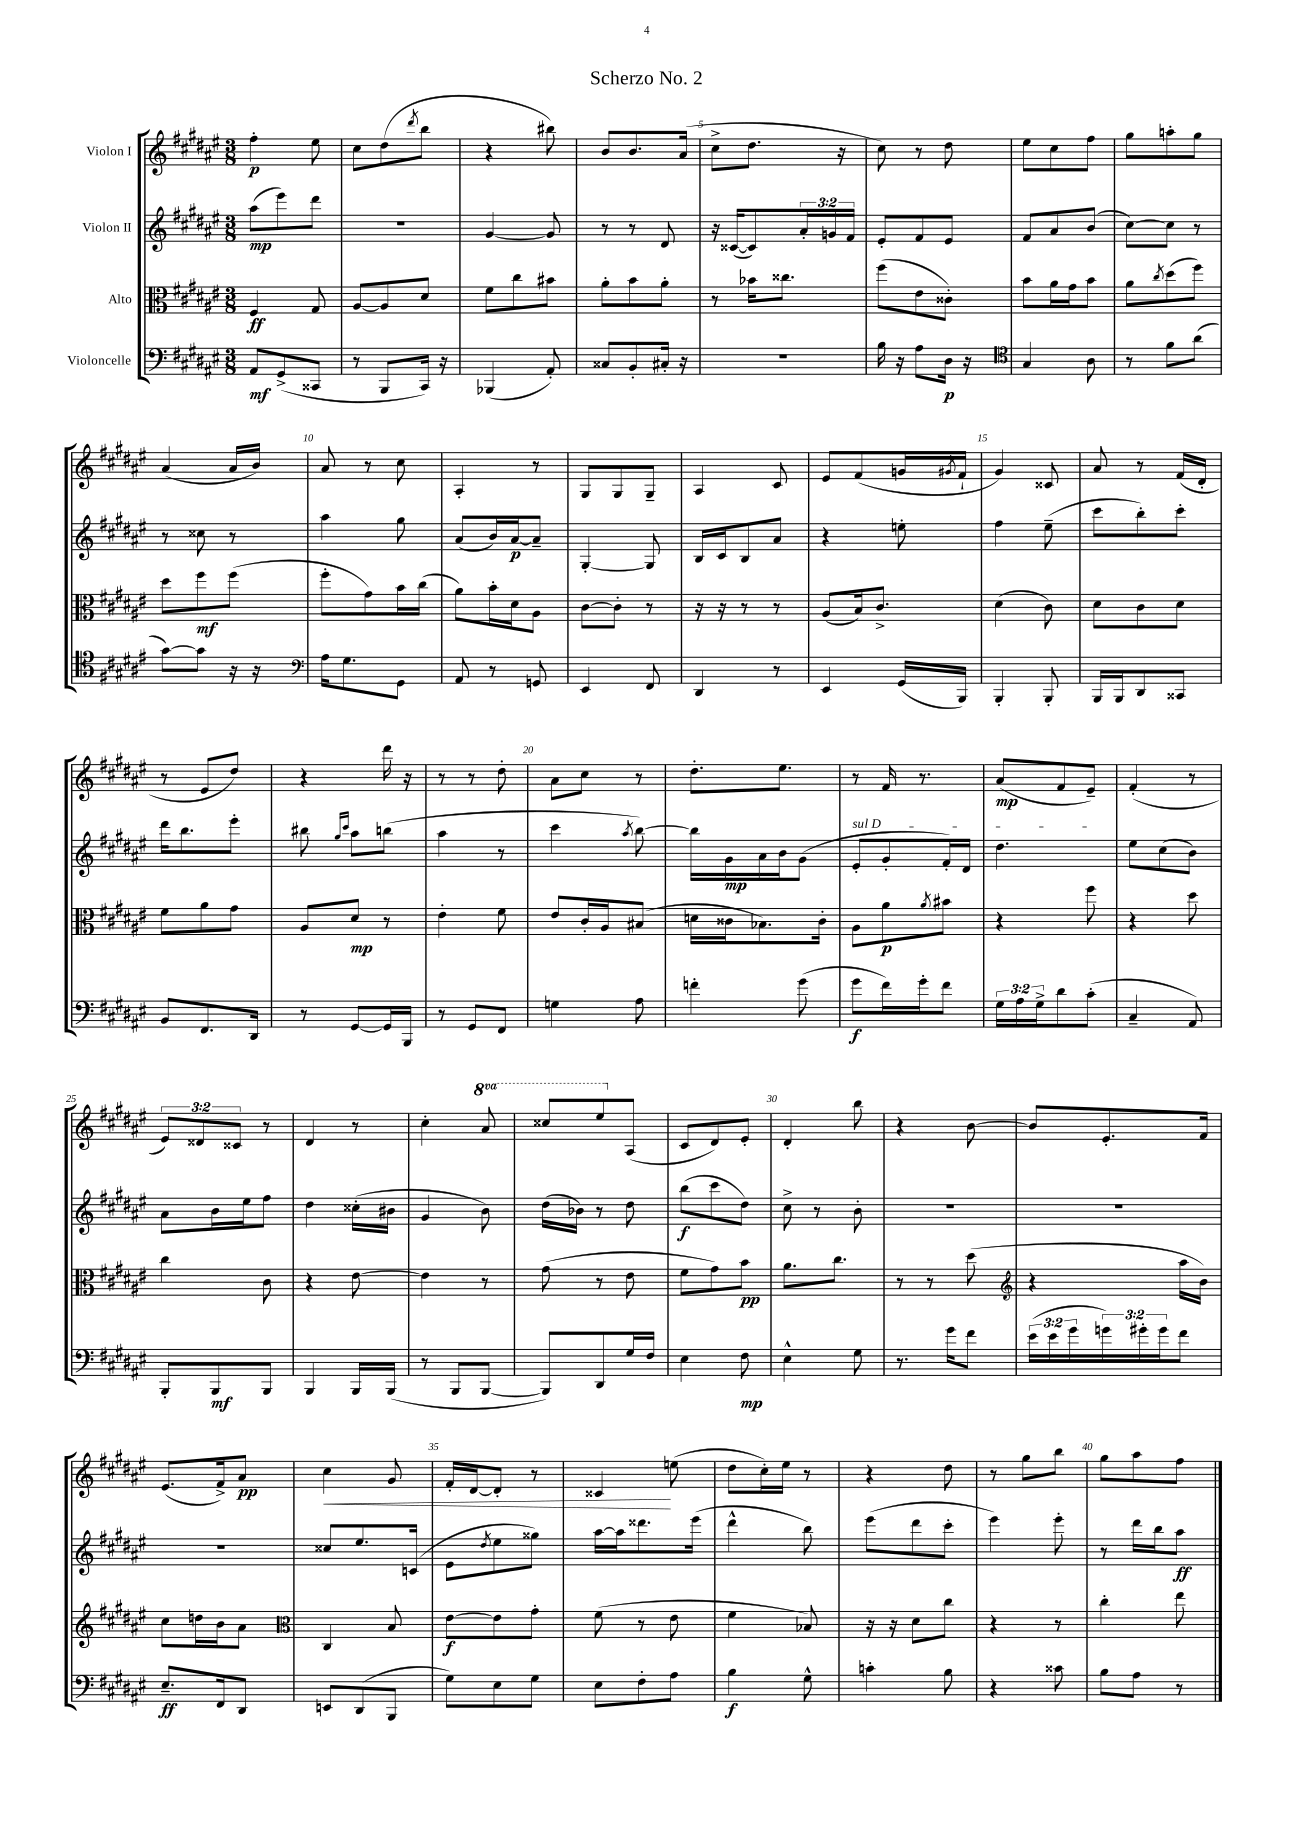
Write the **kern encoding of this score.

**kern	**kern	**kern	**kern
*staff4	*staff3	*staff2	*staff1
*clefF4	*clefC3	*clefG2	*clefG2
*k[f#c#g#d#a#e#]	*k[f#c#g#d#a#e#]	*k[f#c#g#d#a#e#]	*k[f#c#g#d#a#e#]
*M3/8	*M3/8	*M3/8	*M3/8
8AA#	4F#	(8aa#	4ff#'
(8GG#^	.	8eee#)	.
8CC##	8G#	8ddd#	8ee#
=	=	=	=
8r	[8A#	4.r	8cc#
8BBB	8A#]	.	(8dd#
.	.	.	8qddd#
16CC#)	8d#	.	8bb
16r	.	.	.
=	=	=	=
(4BBB-	8f#	[4g#	4r
.	8cc#	.	.
8AA#')	8b#	8g#]	8bb#)
=	=	=	=
8C##	8a#'	8r	8b
8BB'	8b	8r	8.b
16C#'	8a#'	8d#	.
16r	.	.	(16a#
=	=	=	=
4.r	8r	16r	8cc#^
.	.	([16c##	.
.	16b-	8c##])	8.dd#
.	8.cc##	.	.
.	.	24a#'	.
.	.	24g	.
.	.	.	16r
.	.	24f#	.
=	=	=	=
16B	(8ff#	8e#'	8cc#)
16r	.	.	.
8A#	8e#	8f#	8r
16D#	8c##')	8e#	8dd#
16r	.	.	.
=	=	=	=
*clefC4	*	*	*
4G#	8b	8f#	8ee#
.	16a#	8a#	8cc#
.	16g#	.	.
8A#	8b	(8b	8ff#
=	=	=	=
8r	8a#	[8cc#)	8gg#
.	8qcc#	.	.
8f#	(8dd#	8cc#]	8aa'
(8a#	8ff#)	8r	8gg#
=	=	=	=
[8g#)	8dd#	8r	(4a#
8g#]	8ff#	8cc##	.
16r	(8ff#	8r	16a#
16r	.	.	16b)
=	=	=	=
*clefF4	*	*	*
16A#	8ff#'	4aa#	8a#
8.G#	.	.	.
.	8g#)	.	8r
8GG#	16b	8gg#	8cc#
.	(16cc#	.	.
=	=	=	=
8AA#	8a#)	(8a#	4A#'
8r	16b'	16b)	.
.	16d#	[16a#	.
8GG	8A#	8a#~]	8r
=	=	=	=
4EE#	[8c#	[4G#'	8G#
.	8c#']	.	8G#
8FF#	8r	8G#]	8G#~
=	=	=	=
4DD#	16r	16B	4A#
.	16r	16c#	.
.	8r	8B	.
8r	8r	8a#	8c#
=	=	=	=
4EE#	(8A#	4r	8e#
.	16B)	.	(8f#
.	8.c#^	.	.
(16GG#	.	8ee'	16g
.	.	.	8qg#
16BBB)	.	.	16f#`
=	=	=	=
4BBB'	(4d#	4ff#	4g#)
8BBB'	8c#)	(8ee#~	8c##
=	=	=	=
16BBB	8d#	8ccc#	8a#
16BBB	.	.	.
8DD#	8c#	8bb')	8r
8CC##	8d#	8ccc#'	(16f#
.	.	.	16d#'
=	=	=	=
8BB	8f#	16ddd#	8r
.	.	8.bb	.
8.FF#	8a#	.	8e#
.	8g#	8eee#'	8dd#)
16DD#	.	.	.
=	=	=	=
8r	8A#	8bb#	4r
.	.	16qqgg#	.
.	.	16qqccc#	.
[8GG#	8d#	8aa#	.
16GG#]	8r	(8bb	16ddd#
16BBB	.	.	16r
=	=	=	=
8r	4e#'	4aa#	8r
8GG#	.	.	8r
8FF#	8f#	8r	8dd#'
=	=	=	=
4G	8e#	4ccc#	8a#
.	16c#'	.	8cc#
.	16A#	.	.
.	.	8qaa#	.
8A#	(8B#	[8bb)	8r
=	=	=	=
4f'	16d	16bb]	8.dd#'
.	16c##	16g#	.
.	8.B-)	16a#	.
.	.	16b	8.ee#
(8g#	.	(8g#	.
.	16c##'	.	.
=	=	=	=
8g#	8A#	8e#'	8r
16f#)	8a#	8g#'	16f#
16g#'	.	.	8.r
.	8qa#	.	.
8f#	8b#	16f#')	.
.	.	16d#	.
=	=	=	=
24G#	4r	4.dd#	(8a#
24A#	.	.	.
24G#^	.	.	.
8d#	.	.	8f#
(8c#'	8ff#	.	8e#~)
=	=	=	=
4C#~	4r	8ee#	(4f#'
.	.	(8cc#	.
8AA#)	8dd#	8b)	8r
=	=	=	=
8BBB'	4cc#	8a#	12e#)
.	.	.	12d##
8BBB	.	16b	.
.	.	.	12c##
.	.	16ee#	.
8BBB	8c#	8ff#	8r
=	=	=	=
4BBB	4r	4dd#	4d#
16BBB	[8e#	(16cc##'	8r
(16BBB	.	16b#	.
=	=	=	=
8r	4e#]	4g#	4cc#'
8BBB	.	.	.
[8BBB	8r	8b)	8aa#
=	=	=	=
8BBB])	(8g#	(16dd#	8ccc##
.	.	16b-)	.
8DD#	8r	8r	8eee#
16G#	8e#	8dd#	(8A#
16F#	.	.	.
=	=	=	=
4E#	8f#	(8bb	8c#
.	8g#)	8ccc#	8d#)
8F#	8b	8dd#)	8e#'
=	=	=	=
4E#^^	8.a#	8cc#^	4d#'
.	.	8r	.
.	8.cc#	.	.
8G#	.	8b'	8bb
=	=	=	=
8.r	8r	4.r	4r
.	8r	.	.
16g#	.	.	.
8f#	(8dd#	.	[8b
=	=	=	=
*	*clefG2	*	*
(24e#	4r	4.r	8b]
24e#	.	.	.
24g#	.	.	.
24g)	.	.	8.e#'
24g#'	.	.	.
24g#	.	.	.
8f#	16aa#	.	.
.	16b)	.	16f#
=	=	=	=
8.E#~	8cc#	4.r	(8.e#
.	16dd	.	.
16FF#	16b	.	16f#^)
8DD#	8a#	.	8a#
=	=	=	=
*	*clefC3	*	*
8EE	4C#	8cc##	4cc#
(8DD#	.	8.ee#	.
8BBB	8B	.	8g#
.	.	(16c	.
=	=	=	=
8G#)	[8e#	8e#	16f#'
.	.	.	[16d#
.	.	8qdd#	.
8E#	8e#]	8ee#	8d#']
8G#	8g#'	8gg##)	8r
=	=	=	=
8E#	(8f#	[16aa#	4c##
.	.	16aa#]	.
8F#'	8r	8.ddd##	.
8A#	8e#	.	(8ee
.	.	(16eee#	.
=	=	=	=
4B	4f#	4ddd#^^	8dd#
.	.	.	16cc#')
.	.	.	16ee#
8G#^^	8B-)	8bb)	8r
=	=	=	=
4c'	16r	(8eee#	4r
.	16r	.	.
.	8d#	8ddd#	.
8B	8cc#	8ccc#'	8dd#
=	=	=	=
4r	4r	4eee#)	8r
.	.	.	8gg#
8c##	8r	8eee#'	8bb
=	=	=	=
8B	4cc#'	8r	8gg#
8A#	.	16ddd#	8aa#
.	.	16bb	.
8r	8ee#	8aa#	8ff#
==	==	==	==
*-	*-	*-	*-
